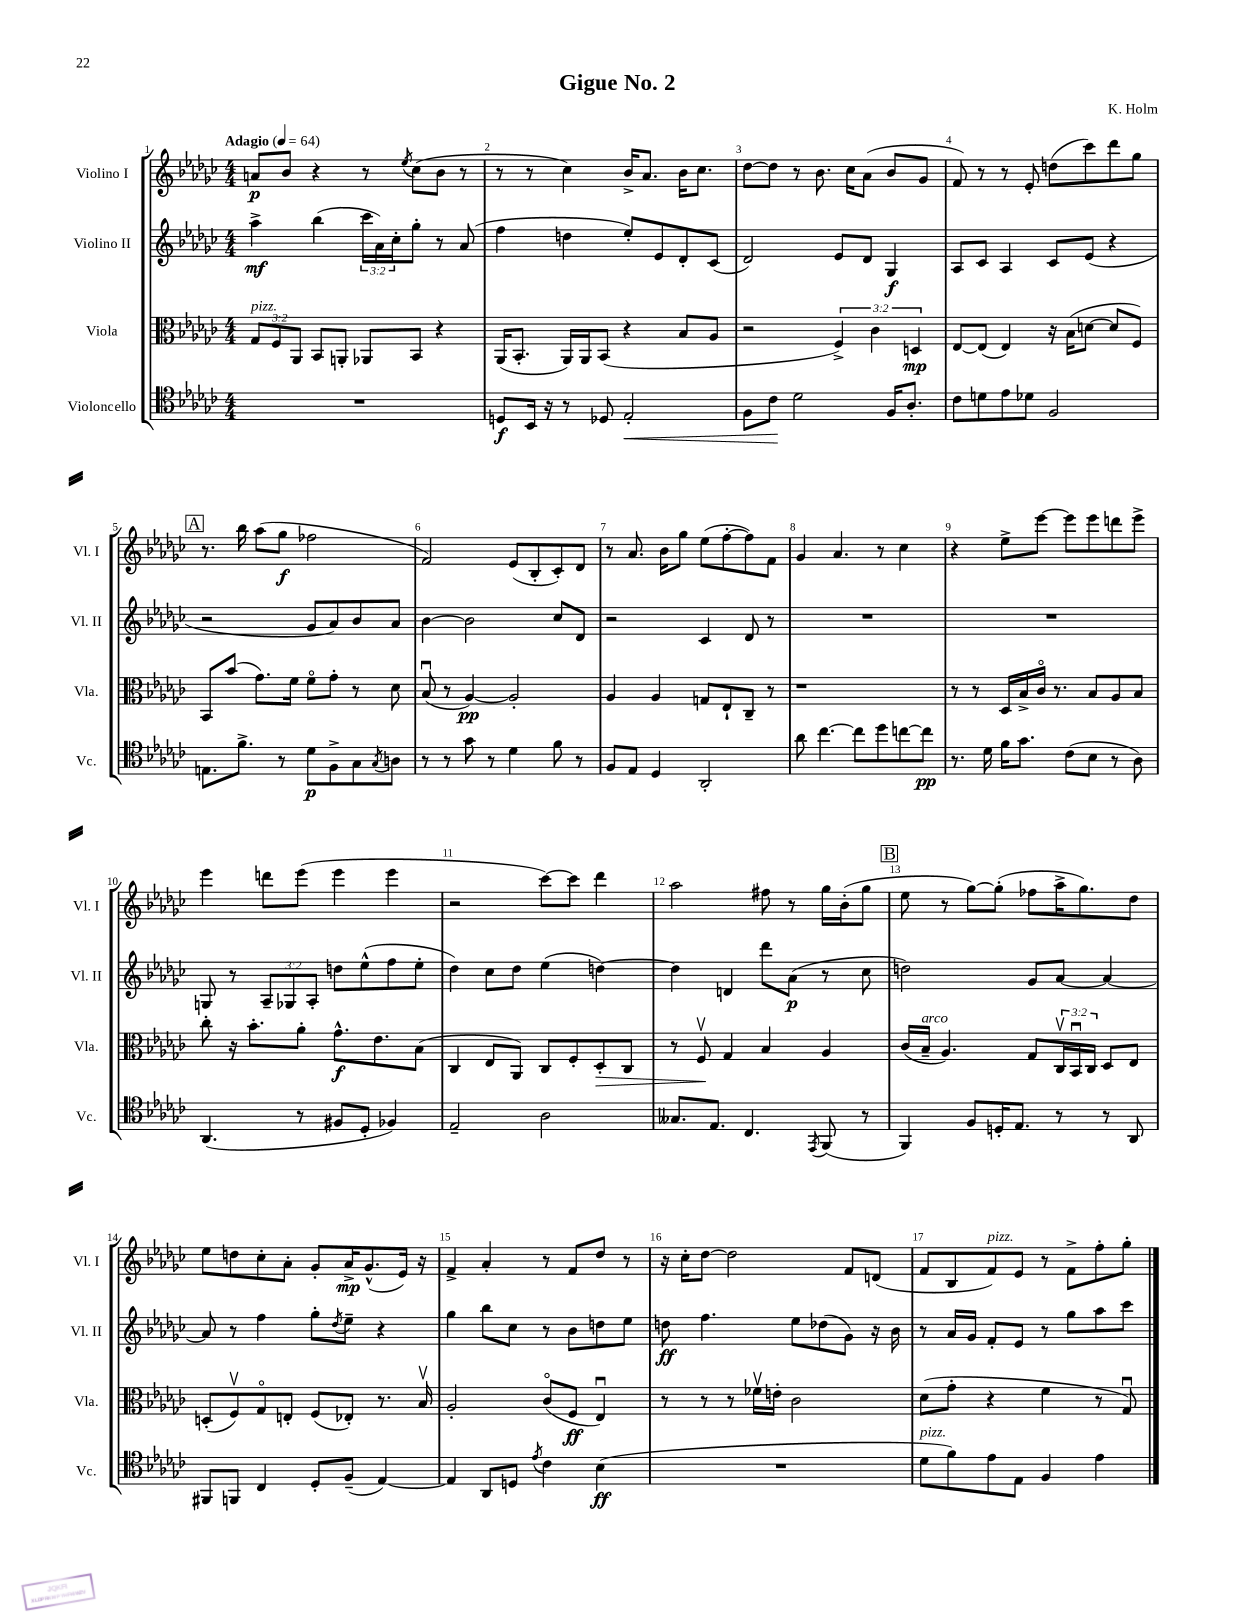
\header { title = "Gigue No. 2" composer = "K. Holm" }
<<
\new StaffGroup <<
\new Staff = "s0" \with { instrumentName = "Violino I" shortInstrumentName = "Vl. I" } {
    \clef treble \key ges \major \numericTimeSignature \time 4/4 \tempo "Adagio" 4 = 64
    a'8\p bes'8 r4 r8 \acciaccatura { ees''8 } ces''8( bes'8 r8 |
    r8 r8 ces''4) bes'16-> aes'8. bes'16 ces''8. |
    des''8~ des''8 r8 bes'8. ces''16 aes'8( bes'8 ges'8 |
    f'8) r8 r8 ees'8-. d''8( ces'''8) des'''8 ges''8 |
    \mark \markup { \box "A" } r8. bes''16 aes''8( ges''8\f fes''2 |
    f'2) ees'8( bes8-. ces'8-.) des'8 |
    r8 aes'8. bes'16 ges''8 ees''8( f''8~-. f''8) f'8 |
    ges'4 aes'4. r8 ces''4 |
    r4 ees''8-> ees'''8~ ees'''8 ees'''8 d'''8 ees'''8-> |
    ees'''4 d'''8 ees'''8( ees'''4 ees'''4 |
    r2 ces'''8~) ces'''8 des'''4 |
    aes''2 fis''8 r8 ges''16 bes'16-.( ges''8 |
    \mark \markup { \box "B" } ees''8 r8 ges''8~) ges''8-.( fes''8 aes''16-> ges''8.) des''8 |
    ees''8 d''8 ces''8-. aes'8-. ges'8-. aes'16->\mp ges'8.-^( ees'16) r16 |
    f'4-> aes'4-. r8 f'8 des''8 r8 |
    r16 ces''16-. des''8~ des''2 f'8 d'8( |
    f'8 bes8 f'8^\markup { \italic "pizz." }) ees'8 r8 f'8-> f''8-. ges''8-. \bar "|." |
}
\new Staff = "s1" \with { instrumentName = "Violino II" shortInstrumentName = "Vl. II" } {
    \clef treble \key ges \major \numericTimeSignature \time 4/4 \override Staff.TupletNumber.text = #tuplet-number::calc-fraction-text
    aes''4->\mf bes''4( \tuplet 3/2 { ces'''16 aes'16) ces''16-. } ges''8-. r8 aes'8( |
    f''4 d''4 ees''8-.) ees'8 des'8-. ces'8( |
    des'2) ees'8 des'8 ges4\f |
    aes8 ces'8 aes4 ces'8 ees'8( r4 |
    \mark \markup { \box "A" } r2 ges'8 aes'8) bes'8 aes'8 |
    bes'4~ bes'2 ces''8 des'8 |
    r2 ces'4 des'8 r8 |
    R1 |
    R1 |
    g8 r8 \tuplet 3/2 { aes8-- ges8 aes8-. } d''8 ees''8-^( f''8 ees''8-. |
    des''4) ces''8 des''8 ees''4( d''4~) |
    d''4 d'4 des'''8 aes'8\p( r8 ces''8 |
    \mark \markup { \box "B" } d''2) ges'8 aes'8~ aes'4~ |
    aes'8 r8 f''4 ges''8-. \acciaccatura { des''8 } ees''8-- r4 |
    ges''4 bes''8 ces''8 r8 bes'8 d''8 ees''8 |
    d''8\ff f''4. ees''8 des''8( ges'8) r16 bes'16 |
    r8 aes'16 ges'16 f'8-. ees'8 r8 ges''8 aes''8 ces'''8 \bar "|." |
}
\new Staff = "s2" \with { instrumentName = "Viola" shortInstrumentName = "Vla." } {
    \clef alto \key ges \major \numericTimeSignature \time 4/4 \override Staff.TupletNumber.text = #tuplet-number::calc-fraction-text
    \tuplet 3/2 { ges8^\markup { \italic "pizz." } f8 aes,8 } bes,8 a,8-. aes,8 bes,8 r4 |
    aes,16( bes,8.-. aes,16) aes,16 bes,8( r4 bes8 aes8 |
    r2 \tuplet 3/2 { f4->) ces'4 d4\mp } |
    ees8~ ees8( ees4) r16 bes16( d'8~ d'8 f8) |
    \mark \markup { \box "A" } bes,8 bes'8( ges'8.) f'16 f'8\flageolet ges'8-. r8 des'8 |
    bes8\downbow( r8 aes4~\pp) aes2-. |
    aes4 aes4 g8 ees8-! ces8-- r8 |
    r1 |
    r8 r8 des16 bes16-> ces'16\flageolet r8. bes8 aes8 bes8 |
    ces''8-. r16 bes'8.-. aes'8-. ges'8.-^\f ees'8. bes8( |
    ces4 ees8 aes,8) ces8 f8-. des8-.\> ces8 |
    r8 f8\upbow\! ges4 bes4 aes4 |
    \mark \markup { \box "B" } ces'16( bes16--^\markup { \italic "arco" } aes4.) ges8 \tuplet 3/2 { ces16\upbow bes,16\downbow ces16 } des8 ees8 |
    d8-.( f8\upbow) ges8\flageolet e8-. f8( ees8-.) r8. bes16\upbow |
    aes2-. ces'8\flageolet( f8\ff ees4\downbow) |
    r8 r8 r8 fes'16\upbow e'16-. ces'2 |
    des'8( ges'8-. r4 f'4 r8 ges8\downbow) \bar "|." |
}
\new Staff = "s3" \with { instrumentName = "Violoncello" shortInstrumentName = "Vc." } {
    \clef tenor \key ges \major \numericTimeSignature \time 4/4
    R1 |
    d8\f bes,16 r16 r8 des8 ees2-.\< |
    f8 ces'8\! des'2 f16 aes8.-. |
    ces'8 d'8 ees'8 des'8 f2 |
    \mark \markup { \box "A" } e8. f'8.-> r8 des'8\p f8-> ges8 \acciaccatura { ges8 } a8 |
    r8 r8 ges'8 r8 des'4 f'8 r8 |
    f8 ees8 des4 aes,2-. |
    aes'8 ces''4.~ ces''8 des''8 c''8~ c''8\pp |
    r8. des'16 f'16 ges'8. ces'8( bes8 r8 aes8) |
    aes,4.( r8 fis8 des8-. fes4) |
    ees2-- aes2 |
    geses8. ees8. ces4. \acciaccatura { ees,8 } f,8( r8 |
    \mark \markup { \box "B" } f,4) f8 d16-. ees8. r8 r8 aes,8 |
    fis,8 f,8 ces4 des8-. f8--( ees4~) |
    ees4 aes,8 d8 \acciaccatura { ees'8 } ces'4 bes4\ff( |
    R1 |
    des'8^\markup { \italic "pizz." } f'8) ees'8 ees8 f4 ees'4 \bar "|." |
}
>>
>>
\layout { \context { \Score \override BarNumber.break-visibility = ##(#f #t #t) barNumberVisibility = #all-bar-numbers-visible } }
